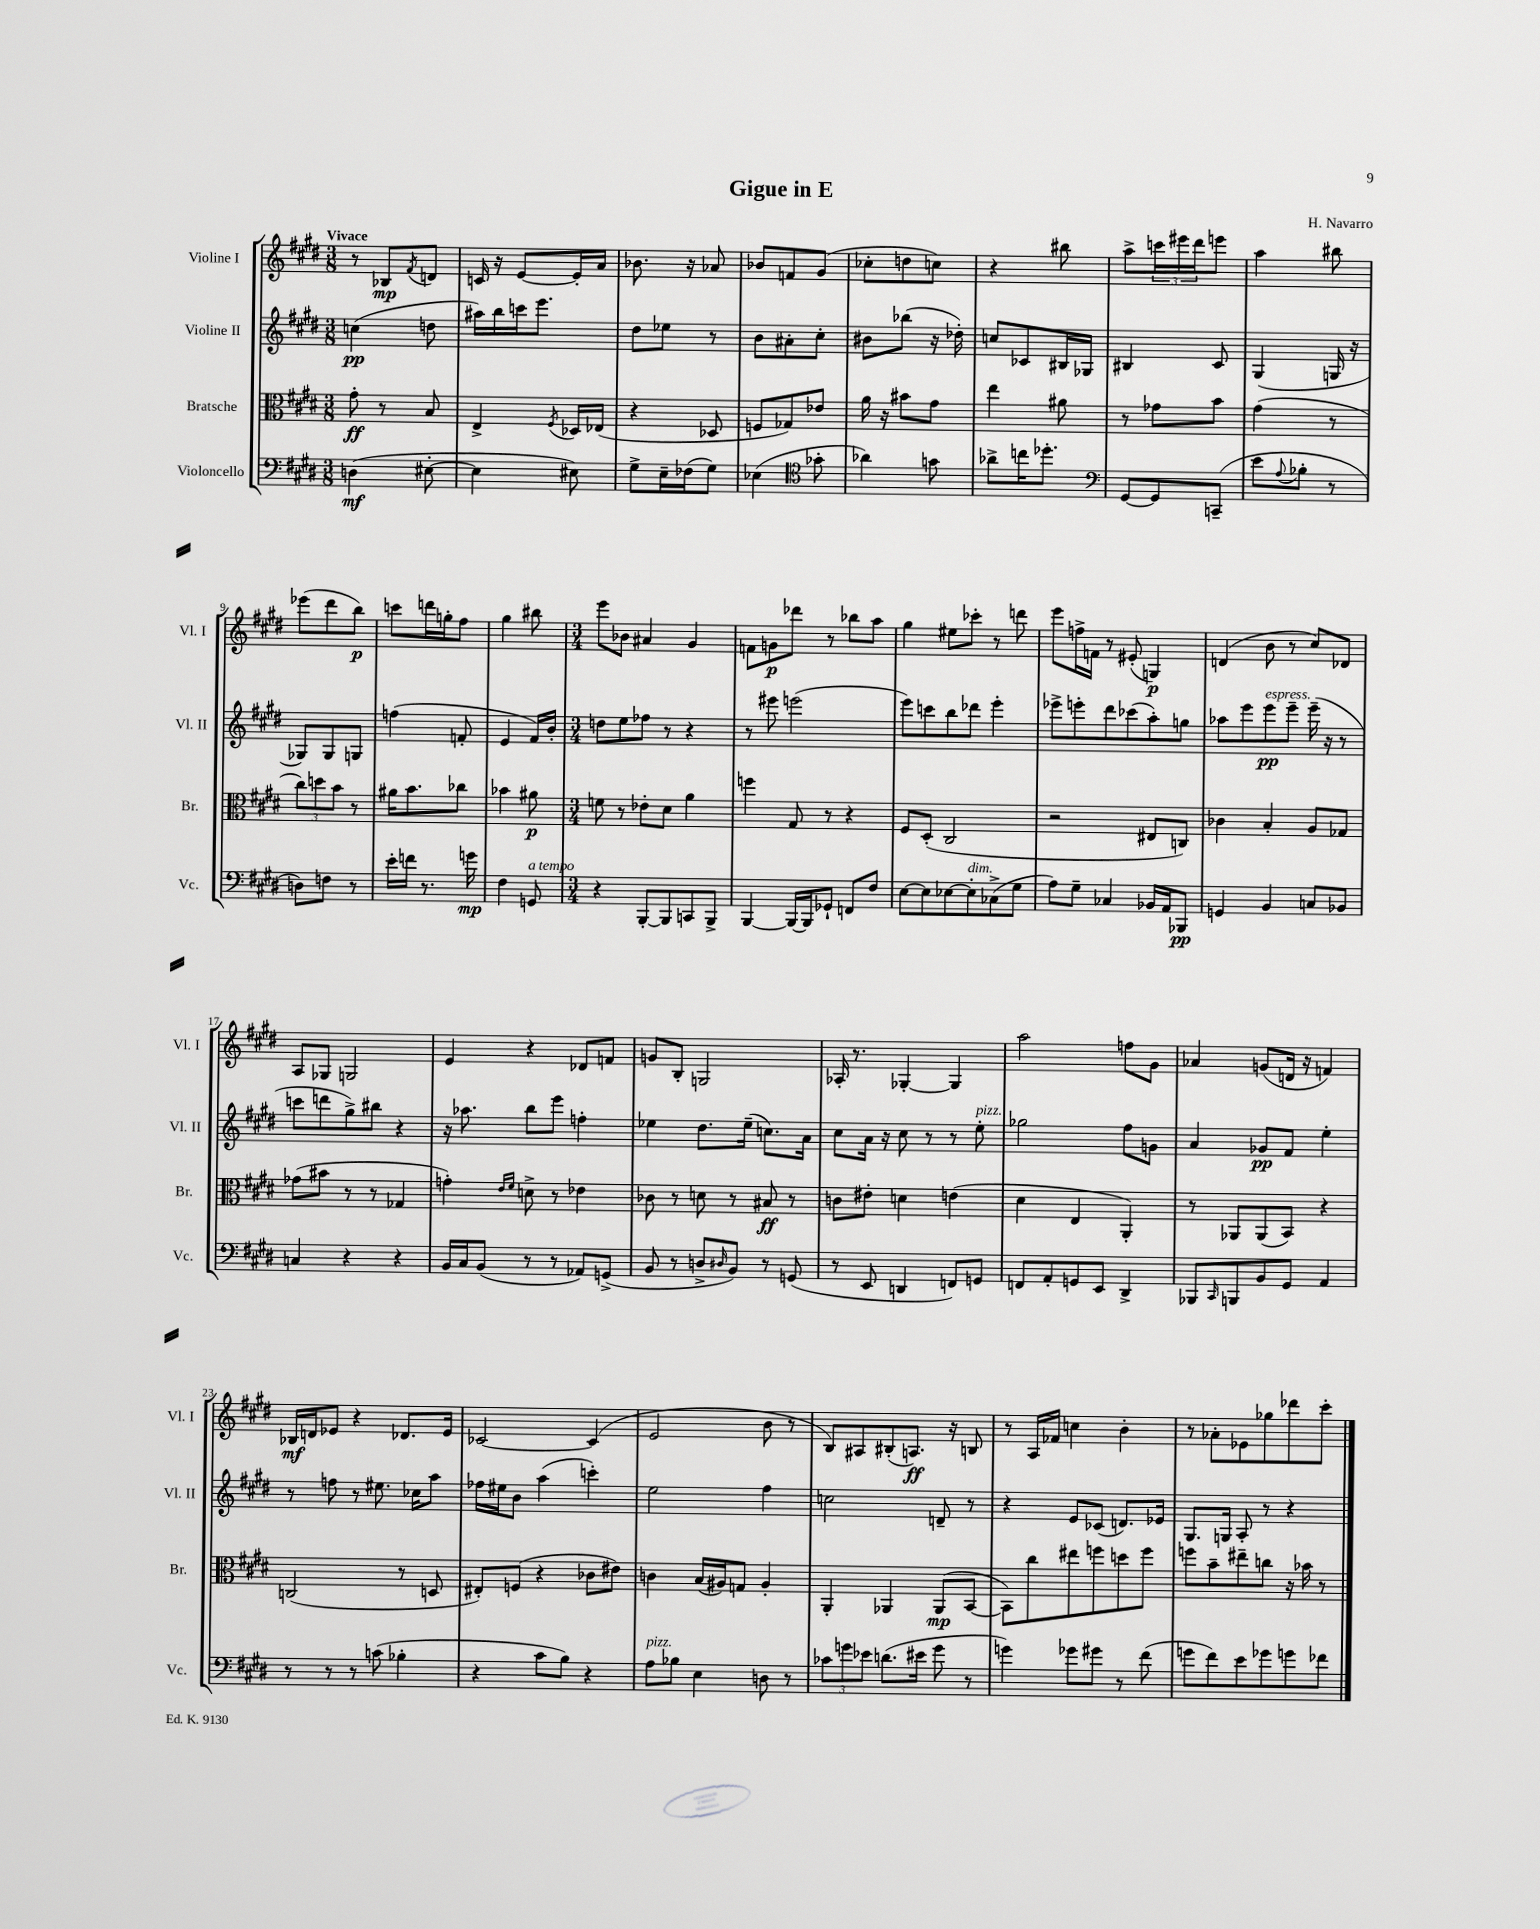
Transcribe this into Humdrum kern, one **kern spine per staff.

**kern	**kern	**kern	**kern
*staff4	*staff3	*staff2	*staff1
*clefF4	*clefC3	*clefG2	*clefG2
*k[f#c#g#d#]	*k[f#c#g#d#]	*k[f#c#g#d#]	*k[f#c#g#d#]
*M3/8	*M3/8	*M3/8	*M3/8
(4D	8g#'	(4cc	8r
.	8r	.	8B-
.	.	.	8qf#
[8E#'	8B	8dd	8d
=	=	=	=
4E#]	4E^	16aa#)	16c
.	.	16bb	16r
.	.	16ccc	[8e
.	.	8.eee	.
.	8qF#	.	.
8E#)	16D-	.	16e']
.	(16E-	.	16a
=	=	=	=
8G#^	4r	8dd#	8.b-
16E~	.	8ee-	.
(16F-	.	.	16r
8G#)	8D-	8r	8a-
=	=	=	=
(4E-	8F	8b	8b-
.	8G-)	8a#'	8f
*clefC4	*	*	*
8g-'	8e-	8cc#'	(8g#
=	=	=	=
4a-)	16a	8b#	8cc-'
.	16r	.	.
.	8b#	(8bb-	8dd
8g	8g#	16r	8cc)
.	.	16dd-')	.
=	=	=	=
8a-^	4ee	8cc	4r
16cc	.	8c-	.
8.dd-'	.	.	.
.	8a#	16B#	8bb#
.	.	16G-	.
=	=	=	=
*clefF4	*	*	*
[8GG#	8r	4B#	8aa^
8GG#]	8g-	.	24ccc
.	.	.	24eee#
.	.	.	24ddd#
(8CC~	8b	8c#	8eee
=	=	=	=
8e	(4g#	(4G#	4aa
8qqA	.	.	.
8B-'	.	.	.
8r	8r	16G	8bb#
.	.	16r	.
=	=	=	=
8D)	12cc#)	8G-)	(8eee-
.	12dd	.	.
8F	.	8G-	8ddd#
.	12b	.	.
8r	8r	8G	8bb)
=	=	=	=
16e'	16a#	(4ff	8ccc
16f	8.b	.	.
8.r	.	.	16ddd
.	.	.	16gg'
.	8cc-	8f'	8ff#
16g	.	.	.
=	=	=	=
4F#	4b-	4e	4gg#
8GG	8a#	16f#)	8bb#
.	.	16b'	.
=	=	=	=
*M3/4	*M3/4	*M3/4	*M3/4
4r	8f	8dd	8eee
.	8r	8ee	8b-
[8BBB'	8e-'	8ff-	4a#
8BBB]	8d#	8r	.
8CC	4a	4r	4g#
8BBB^	.	.	.
=	=	=	=
[4BBB	4ff	8r	8f
.	.	8eee#	8g
16BBB_	8G#	(2eee	8ddd-
16BBB]	.	.	.
8GG-`	8r	.	8r
8FF	4r	.	8bb-
8F#	.	.	8aa
=	=	=	=
[8E	8F#	8eee)	4gg#
8E]	(8D#'	8ccc	.
[8E-	2C#	8bb	8ee#
8E-']	.	8ddd-	8ccc-'
(8C-^	.	4eee'	8r
8G#	.	.	8ddd
=	=	=	=
8A)	2r	8eee-^	8eee
8G#~	.	8eee'	16ff^
.	.	.	16f
4C-	.	8ddd#	8r
.	.	(8ccc-	(8e#'
16BB-	8E#	8aa')	4G)
16AA	.	.	.
8BBB-	8C)	8gg	.
=	=	=	=
4GG	4c-	8aa-	(4d
.	.	8eee	.
4BB	4B'	8eee	8b
.	.	8eee~	8r
8C	8A	(16eee~	8cc#)
.	.	16r	.
8BB-	8G-	8r	8d-
=	=	=	=
4C	(8g-	8ccc	8A
.	8b#	8ddd	8G-
4r	8r	8gg#^)	2G
.	8r	8bb#	.
4r	4G-	4r	.
=	=	=	=
16BB	4g')	16r	4e
16C#	.	8.aa-	.
(8BB	.	.	.
.	16qqe	.	.
.	16qqf#	.	.
8r	8d^	8bb	4r
8r	8r	8eee	.
8AA-)	4e-	4ff'	8d-
(8GG^	.	.	8f
=	=	=	=
8BB	8c-	4ee-	8g
8r	8r	.	8B'
8D^	8d	8.dd#	2G
16qqD#	.	.	.
8BB)	8r	.	.
.	.	(16ee-~	.
8r	8B#	8.cc)	.
(8GG	8r	.	.
.	.	16a	.
=	=	=	=
8r	8c	8cc#	16A-'
.	.	.	8.r
8EE	8e#'	16a	.
.	.	16r	.
4DD	4d	8cc#	[4G-'
.	.	8r	.
8FF)	(4e	8r	4G-]
8GG	.	8ee'	.
=	=	=	=
8FF	4d#	2gg-	2aa
8AA'	.	.	.
8GG	4E	.	.
8EE	.	.	.
4DD#^	4AA')	8ff#	8ff
.	.	8g	8g#
=	=	=	=
8BBB-	8r	4a	4a-
16qqCC#	.	.	.
8BBB	8AA-	.	.
8BB	(8AA-	8g-	(8g
8GG#	8BB)	8f#	16d
.	.	.	16r
4AA	4r	4ee'	4f)
=	=	=	=
8r	(2C	8r	16B-
.	.	.	16d
8r	.	8ff	8e-
8r	.	8r	4r
(8c	.	8.ee#	.
4B-'	8r	.	8.d-
.	.	16cc-	.
.	8D	8aa	.
.	.	.	16e-
=	=	=	=
4r	8E#')	16ff-	[2c-
.	.	16ee#	.
.	(8F	8b	.
8c#	4r	(4aa	.
8B)	.	.	.
4r	8c-	4ccc')	(4c-]
.	8e#)	.	.
=	=	=	=
8A	4c	2ee	2e
8B-	.	.	.
4E	(16B	.	.
.	16A#)	.	.
.	8G	.	.
8D	4A#'	4ff#	8b
8r	.	.	8r
=	=	=	=
12c-	4AA'	2cc	8B)
12g	.	.	.
.	.	.	8A#
12e-	.	.	.
(8.d	4AA-	.	(8B#'
.	.	.	8.A)
16e#	.	.	.
8g	(8AA-	8d~	.
.	.	.	16r
8r	[8BB	8r	8B
=	=	=	=
4g)	8BB])	4r	8r
.	8cc#	.	16A
.	.	.	16f-
8g-	8ee#	8e	4cc
8g#	8ff	(8c-	.
8r	8dd	8.d)	4b'
(8f#	8ff	.	.
.	.	16e-	.
=	=	=	=
8g	8ff	8.G#	8r
8f#)	8b~	.	8a-'
.	.	16G	.
8e	8ee#~	8A'	8e-
8g-	8cc	8r	8gg-
8g	16r	4r	8ddd-
.	16b-	.	.
8f-	8r	.	8ccc#'
==	==	==	==
*-	*-	*-	*-
